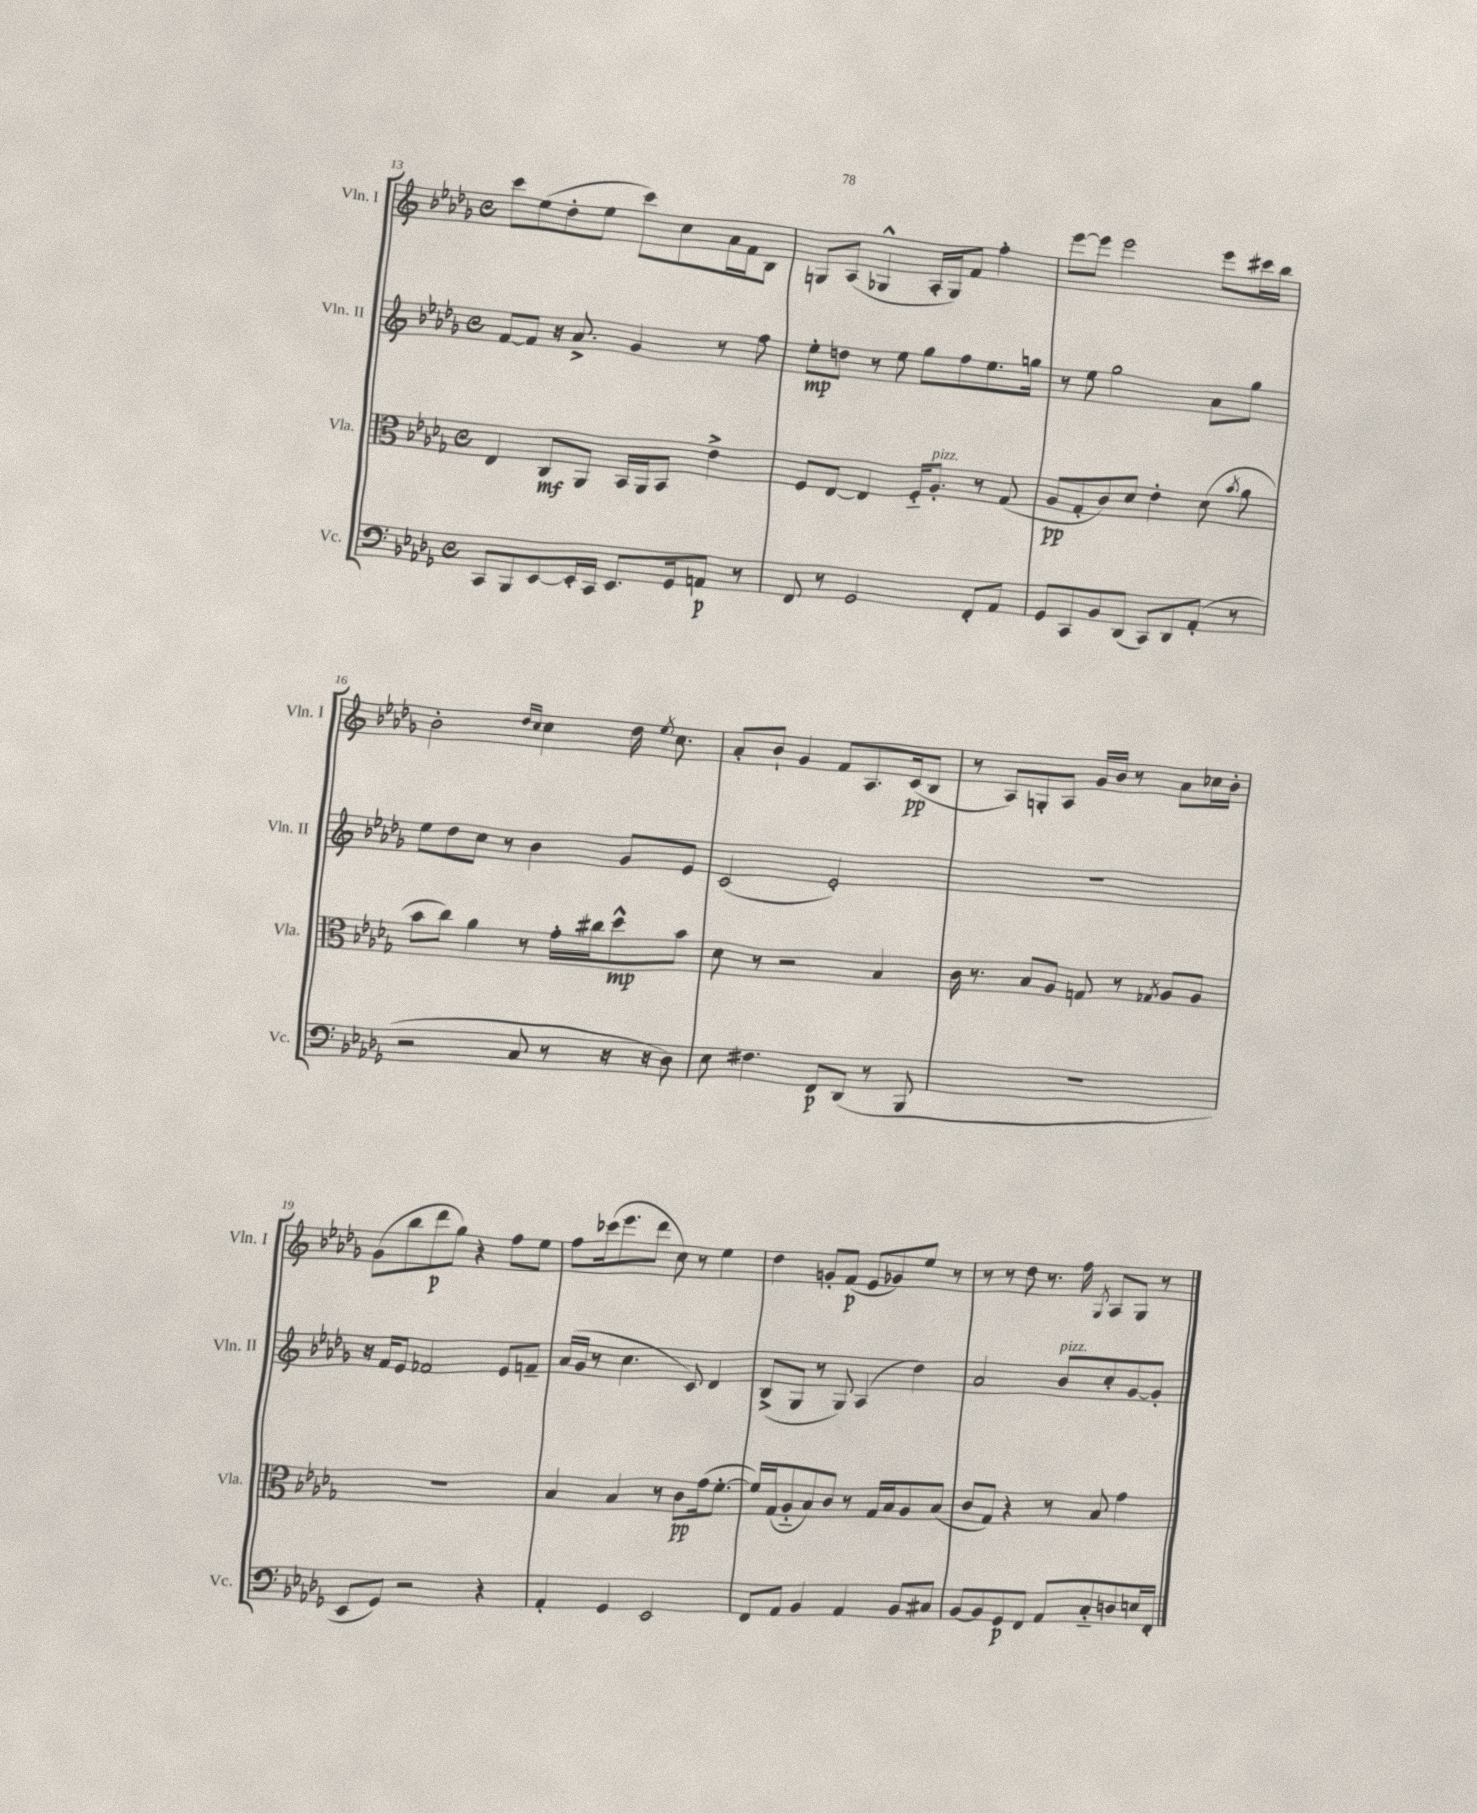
<<
\new StaffGroup <<
\new Staff = "s0" \with { instrumentName = "Vln. I" shortInstrumentName = "Vln. I" } {
    \clef treble \key des \major \defaultTimeSignature \time 4/4
    \autoBeamOff c'''8[ ees''8( des''8-. ees''8] c'''8[) c''8 aes'16 f'16 bes8] |
    g8[ aes8]( ges4-^ aes16[-. ges16) f'8] f''4-. |
    ees'''8[~ ees'''8] ees'''2 ees'''8[ cis'''16 bes''16] |
    bes'2-. \grace { des''16[ c''16] } c''4 des''16 \acciaccatura { ees''8 } c''8. |
    aes'8[-. bes'8]-! ges'4 f'8[ aes8. c'16\pp( bes8] |
    r8 aes8[) g8-. aes8] ges'16[ bes'16] r8 aes'8[ ces''16 bes'16]-. |
    ges'8[( bes''8 des'''8\p ges''8]) r4 f''8[ ees''8] |
    f''8[ ces'''16( ees'''8. des'''8] c''8) r8 ees''4 |
    des''4 g'8[-. f'8]\p( ees'8[ ges'8) ees''8] r8 |
    r8 r8 des''8 r8. f''16 \acciaccatura { ges8 } aes8[ ges8] r8 \bar "|." |
}
\new Staff = "s1" \with { instrumentName = "Vln. II" shortInstrumentName = "Vln. II" } {
    \clef treble \key des \major \defaultTimeSignature \time 4/4
    \autoBeamOff f'8[~ f'8] r16 aes'8.-> ges'4 r8 f''8 |
    ees''8[-.\mp d''8] r8 ees''8 ges''8[ f''8 ees''8. g''16] |
    r8 ees''8 ges''2 aes'8[ ges''8] |
    ees''8[ des''8 c''8] r8 bes'4 ges'8[ ees'8] |
    c'2( ees'2-.) |
    R1 |
    r16 f'16[ ees'8] fes'2 ees'8[ f'8]-- |
    aes'16[( ges'16] r8 c''4. c'8) des'4 |
    bes8[->( ges8] r8 ges8) aes4( des''4) |
    aes'2 bes'8[^\markup { \italic "pizz." } c''8-. ges'8~ ges'8]-. \bar "|." |
}
\new Staff = "s2" \with { instrumentName = "Vla." shortInstrumentName = "Vla." } {
    \clef alto \key des \major \defaultTimeSignature \time 4/4
    \autoBeamOff ees4 c8[\mf aes,8] bes,16[ aes,16 bes,8] ees'4-> |
    f8[ ees8]~ ees4 f16[-_ aes8.]-.^\markup { \italic "pizz." } r8 ges8( |
    aes8[\pp ges8-. c'8) des'8] ees'4-. des'8( \acciaccatura { bes'8 } aes'8 |
    bes'8[ c''8]) aes'4 r8 ges'16[-. cis''16 des''8-^\mp bes'8] |
    des'8 r8 r2 bes4 |
    c'16 r8. bes8[ aes8] g8 r8 \acciaccatura { ges8 } aes8[ aes8] |
    R1 |
    bes4 bes4 r8 c'8[\pp ges'16( f'8.]~-. |
    f'16[) ges16( aes8-_ bes8) c'8] r8 ges16[ bes16 aes8 bes8]( |
    c'8[ ges8]) r4 r8 bes8 ges'4 \bar "|." |
}
\new Staff = "s3" \with { instrumentName = "Vc." shortInstrumentName = "Vc." } {
    \clef bass \key des \major \defaultTimeSignature \time 4/4
    \autoBeamOff c,8[ bes,,8 ees,8~ ees,16-. c,16] ees,8.[ ges,16 a,8]\p r8 |
    f,8 r8 ges,2 f,8[-. aes,8] |
    ges,8[ c,8 bes,8 des,8]( c,8[) des,8 aes,8]-.( r8 |
    r2 c8 r8 r16 r16 des8) |
    ees8 fis4. f,8[\p des,8]( r8 bes,,8 |
    R1 |
    ees,8[ ges,8]) r2 r4 |
    aes,4-. ges,4 ees,2 |
    f,8[ aes,8] bes,4 aes,4 bes,8[ cis8] |
    bes,8[~ bes,8 ges,8\p f,8] aes,8[ c8-_ d8 e16 f,16]-. \bar "|." |
}
>>
>>
\layout { \context { \Score currentBarNumber = #13 } }
